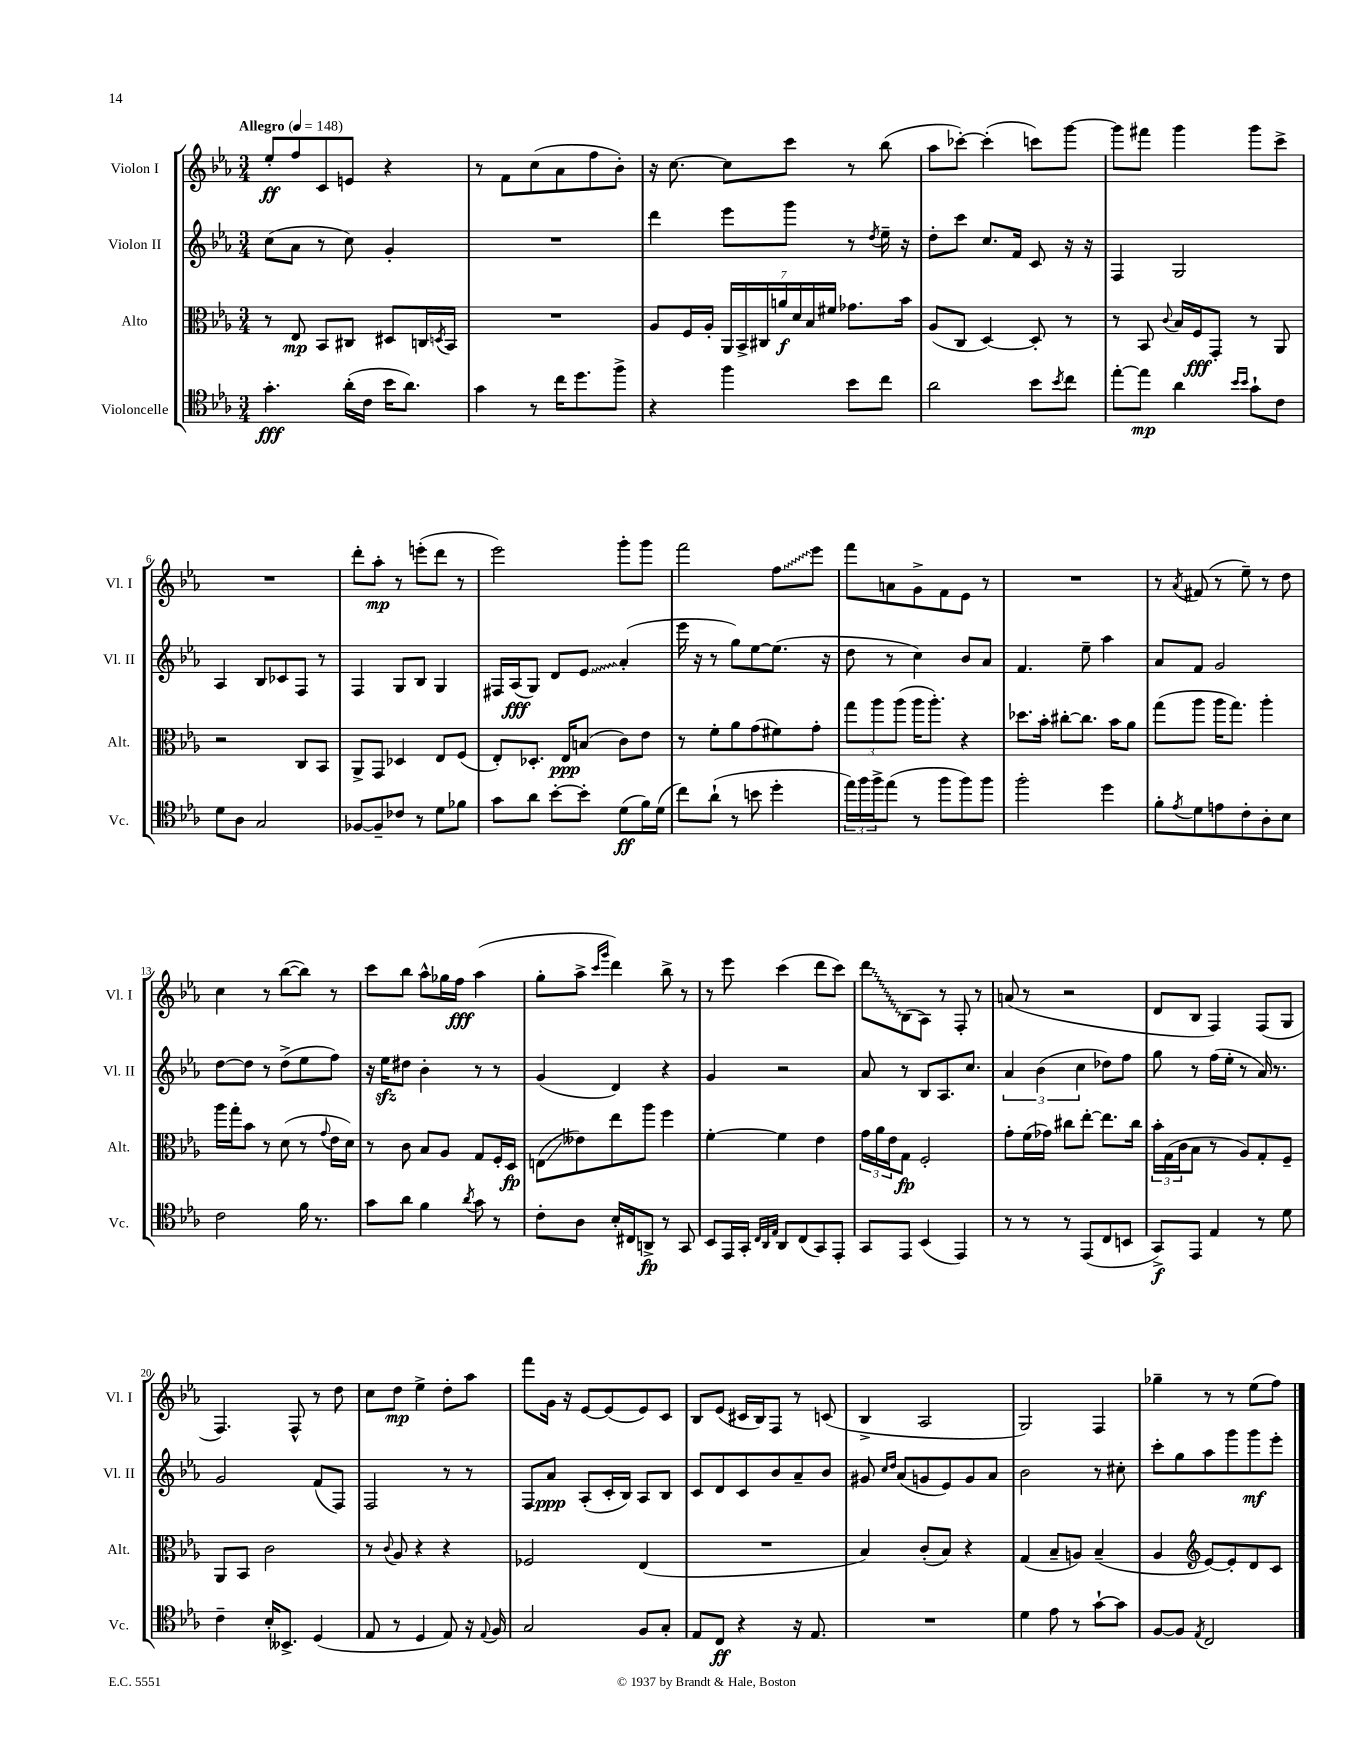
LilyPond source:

<<
\new StaffGroup <<
\new Staff = "s0" \with { instrumentName = "Violon I" shortInstrumentName = "Vl. I" } {
    \clef treble \key ees \major \numericTimeSignature \time 3/4 \tempo "Allegro" 4 = 148
    ees''8-.\ff f''8 c'8 e'8 r4 |
    r8 f'8 c''8( aes'8 f''8 bes'8-.) |
    r16 c''8.~ c''8 c'''8 r8 bes''8( |
    aes''8 ces'''8~-.) ces'''4-.( c'''8) g'''8~ |
    g'''8 fis'''8 g'''4 g'''8 c'''8-> |
    R2. |
    d'''8-. aes''8-.\mp r8 e'''8-.( d'''8 r8 |
    ees'''2) g'''8-. g'''8 |
    f'''2 \once \override Glissando.style = #'zigzag f''8\glissando ees'''8 |
    f'''8 a'8 g'8-> f'8 ees'8 r8 |
    R2. |
    r8 \acciaccatura { aes'8 } fis'8( r8 ees''8--) r8 d''8 |
    c''4 r8 bes''8~( bes''8) r8 |
    c'''8 bes''8 aes''8-^ ges''16 f''16\fff aes''4( |
    g''8-. aes''8-> \grace { c'''16 g'''16 } d'''4) bes''8-> r8 |
    r8 ees'''8 c'''4( d'''8 c'''8) |
    \once \override Glissando.style = #'zigzag d'''8\glissando bes8( aes8) r8 f8-. r8 |
    a'8( r8 r2 |
    d'8 bes8 f4) f8( g8 |
    f4.) f8-^ r8 d''8 |
    c''8 d''8\mp ees''4-> d''8-. aes''8 |
    f'''8 g'16 r16 ees'8~ ees'8( ees'8) c'8 |
    bes8 ees'8( cis'16 bes16) f8 r8 c'8( |
    bes4-> aes2 |
    g2) f4 |
    ges''4-- r8 r8 ees''8( f''8) \bar "|." |
}
\new Staff = "s1" \with { instrumentName = "Violon II" shortInstrumentName = "Vl. II" } {
    \clef treble \key ees \major \numericTimeSignature \time 3/4
    c''8( aes'8 r8 c''8) g'4-. |
    R2. |
    d'''4 ees'''8 g'''8 r8 \acciaccatura { d''8 } ees''16-- r16 |
    d''8-. c'''8 c''8. f'16 c'8 r16 r16 |
    f4 g2 |
    aes4 bes8 ces'8 f8 r8 |
    f4 g8 bes8 g4 |
    fis16 aes16\fff( g8) d'8 \once \override Glissando.style = #'zigzag ees'8\glissando aes'4-.( |
    ees'''16 r16 r8 g''8) ees''8~ ees''8.( r16 |
    d''8 r8 c''4) bes'8 aes'8 |
    f'4. ees''8-- aes''4 |
    aes'8 f'8 g'2 |
    d''8~ d''8 r8 d''8->( ees''8 f''8) |
    r16 ees''16\sfz dis''8 bes'4-. r8 r8 |
    g'4( d'4) r4 |
    g'4 r2 |
    aes'8 r8 bes8 aes8. c''8. |
    \tuplet 3/2 { aes'4 bes'4( c''4 } des''8) f''8 |
    g''8 r8 f''16( ees''16-. r8 aes'16) r8. |
    g'2 f'8( f8) |
    f2 r8 r8 |
    f8 aes'8\ppp aes8-.( c'16-. bes16) aes8 bes8 |
    c'8 d'8 c'8 bes'8 aes'8-- bes'8 |
    gis'8 \grace { c''16 d''16 } aes'8( g'8 ees'8) g'8 aes'8 |
    bes'2 r8 cis''8-. |
    c'''8-. g''8 aes''8 g'''8 g'''8\mf ees'''8-. \bar "|." |
}
\new Staff = "s2" \with { instrumentName = "Alto" shortInstrumentName = "Alt." } {
    \clef alto \key ees \major \numericTimeSignature \time 3/4
    r8 ees8\mp bes,8 cis8 dis8 c16 \acciaccatura { d8 } bes,16 |
    R2. |
    aes8 f16 aes16-. \tuplet 7/4 { aes,16 bes,16-> cis16 a'16\f d'16 bes16 fis'16 } ges'8. bes'16 |
    aes8( c8 d4~) d8-. r8 |
    r8 bes,8 \appoggiatura { c'8 } bes16 f16\fff g,8-. r8 aes,8 |
    r2 c8 bes,8 |
    aes,8-> g,8 des4 ees8 f8( |
    ees8-.) des8.-. ees16\ppp b8( c'8) ees'8 |
    r8 f'8-. aes'8 g'8( fis'8) g'8-. |
    \tuplet 3/2 { g''8 aes''8 aes''8( } aes''16 aes''8.-.) r4 |
    des''8. bes'16-. cis''8~-. cis''8. bes'16 aes'8 |
    g''8( aes''8 aes''16 g''8.) aes''4-. |
    aes''16 g''16-. bes'8 r8 d'8( r8 \appoggiatura { g'8 } ees'16 d'16) |
    r8 c'8 bes8 aes8 g8 f16-. d16\fp |
    e8\glissando( eeses'8) ees''8 aes''8 f''4 |
    f'4~-. f'4 ees'4 |
    \tuplet 3/2 { g'16 aes'16 ees'16 } g8\fp f2-. |
    g'8-. f'16( ges'16) cis''8 ees''8~-. ees''8. cis''16 |
    \tuplet 3/2 { bes'16-. g16( c'16 } bes8 r8 aes8) g8-. f8-- |
    aes,8 bes,8 c'2 |
    r8 \appoggiatura { c'8 } aes8 r4 r4 |
    fes2 ees4( |
    R2. |
    bes4) c'8-.( bes8) r4 |
    g4( bes8-- a8) bes4--( |
    aes4 \clef treble ees'8~) ees'8-. d'8 c'8 \bar "|." |
}
\new Staff = "s3" \with { instrumentName = "Violoncelle" shortInstrumentName = "Vc." } {
    \clef tenor \key ees \major \numericTimeSignature \time 3/4
    g'4.-.\fff aes'16-.( c'16 bes'16 aes'8.) |
    g'4 r8 c''16 d''8. f''8-> |
    r4 f''4 bes'8 c''8 |
    aes'2 bes'8 \acciaccatura { bes'8 } c''8 |
    ees''8~-. ees''8\mp aes'4 \grace { bes'16 bes'16 } g'8-! c'8 |
    d'8 aes8 g2 |
    fes8~ fes8-- ces'8 r8 d'8 fes'8 |
    g'8 aes'8 bes'8~-. bes'8-. d'8\ff( f'16) d'16( |
    c''8) aes'8-!( r8 b'8 d''4-. |
    \tuplet 3/2 { ees''16) f''16 f''16-> } ees''8( r8 f''8 f''8) f''8 |
    f''2-. d''4 |
    f'8-. \acciaccatura { ees'8 } d'8 e'8 c'8-. aes8-. bes8 |
    c'2 f'16 r8. |
    g'8 aes'8 f'4 \acciaccatura { aes'8 } g'8 r8 |
    c'8-. aes8 bes16-. cis16 a,8->\fp r8 g,8 |
    bes,8 ees,16 g,16-. \grace { c32 aes,32 ees32 } aes,8 c8( g,8) ees,8-. |
    g,8 ees,8 bes,4( ees,4) |
    r8 r8 r8 ees,8( c8 b,8 |
    g,8->\f) ees,8 ees4 r8 d'8 |
    c'4-- bes16-. beses,8.-> d4( |
    ees8 r8 d4 ees8) r16 \appoggiatura { ees8 } f16 |
    g2 f8 g8-. |
    ees8 c8\ff r4 r16 ees8. |
    R2. |
    d'4 ees'8 r8 g'8~-! g'8 |
    f8~ f8 \acciaccatura { ees8 } c2 \bar "|." |
}
>>
>>
